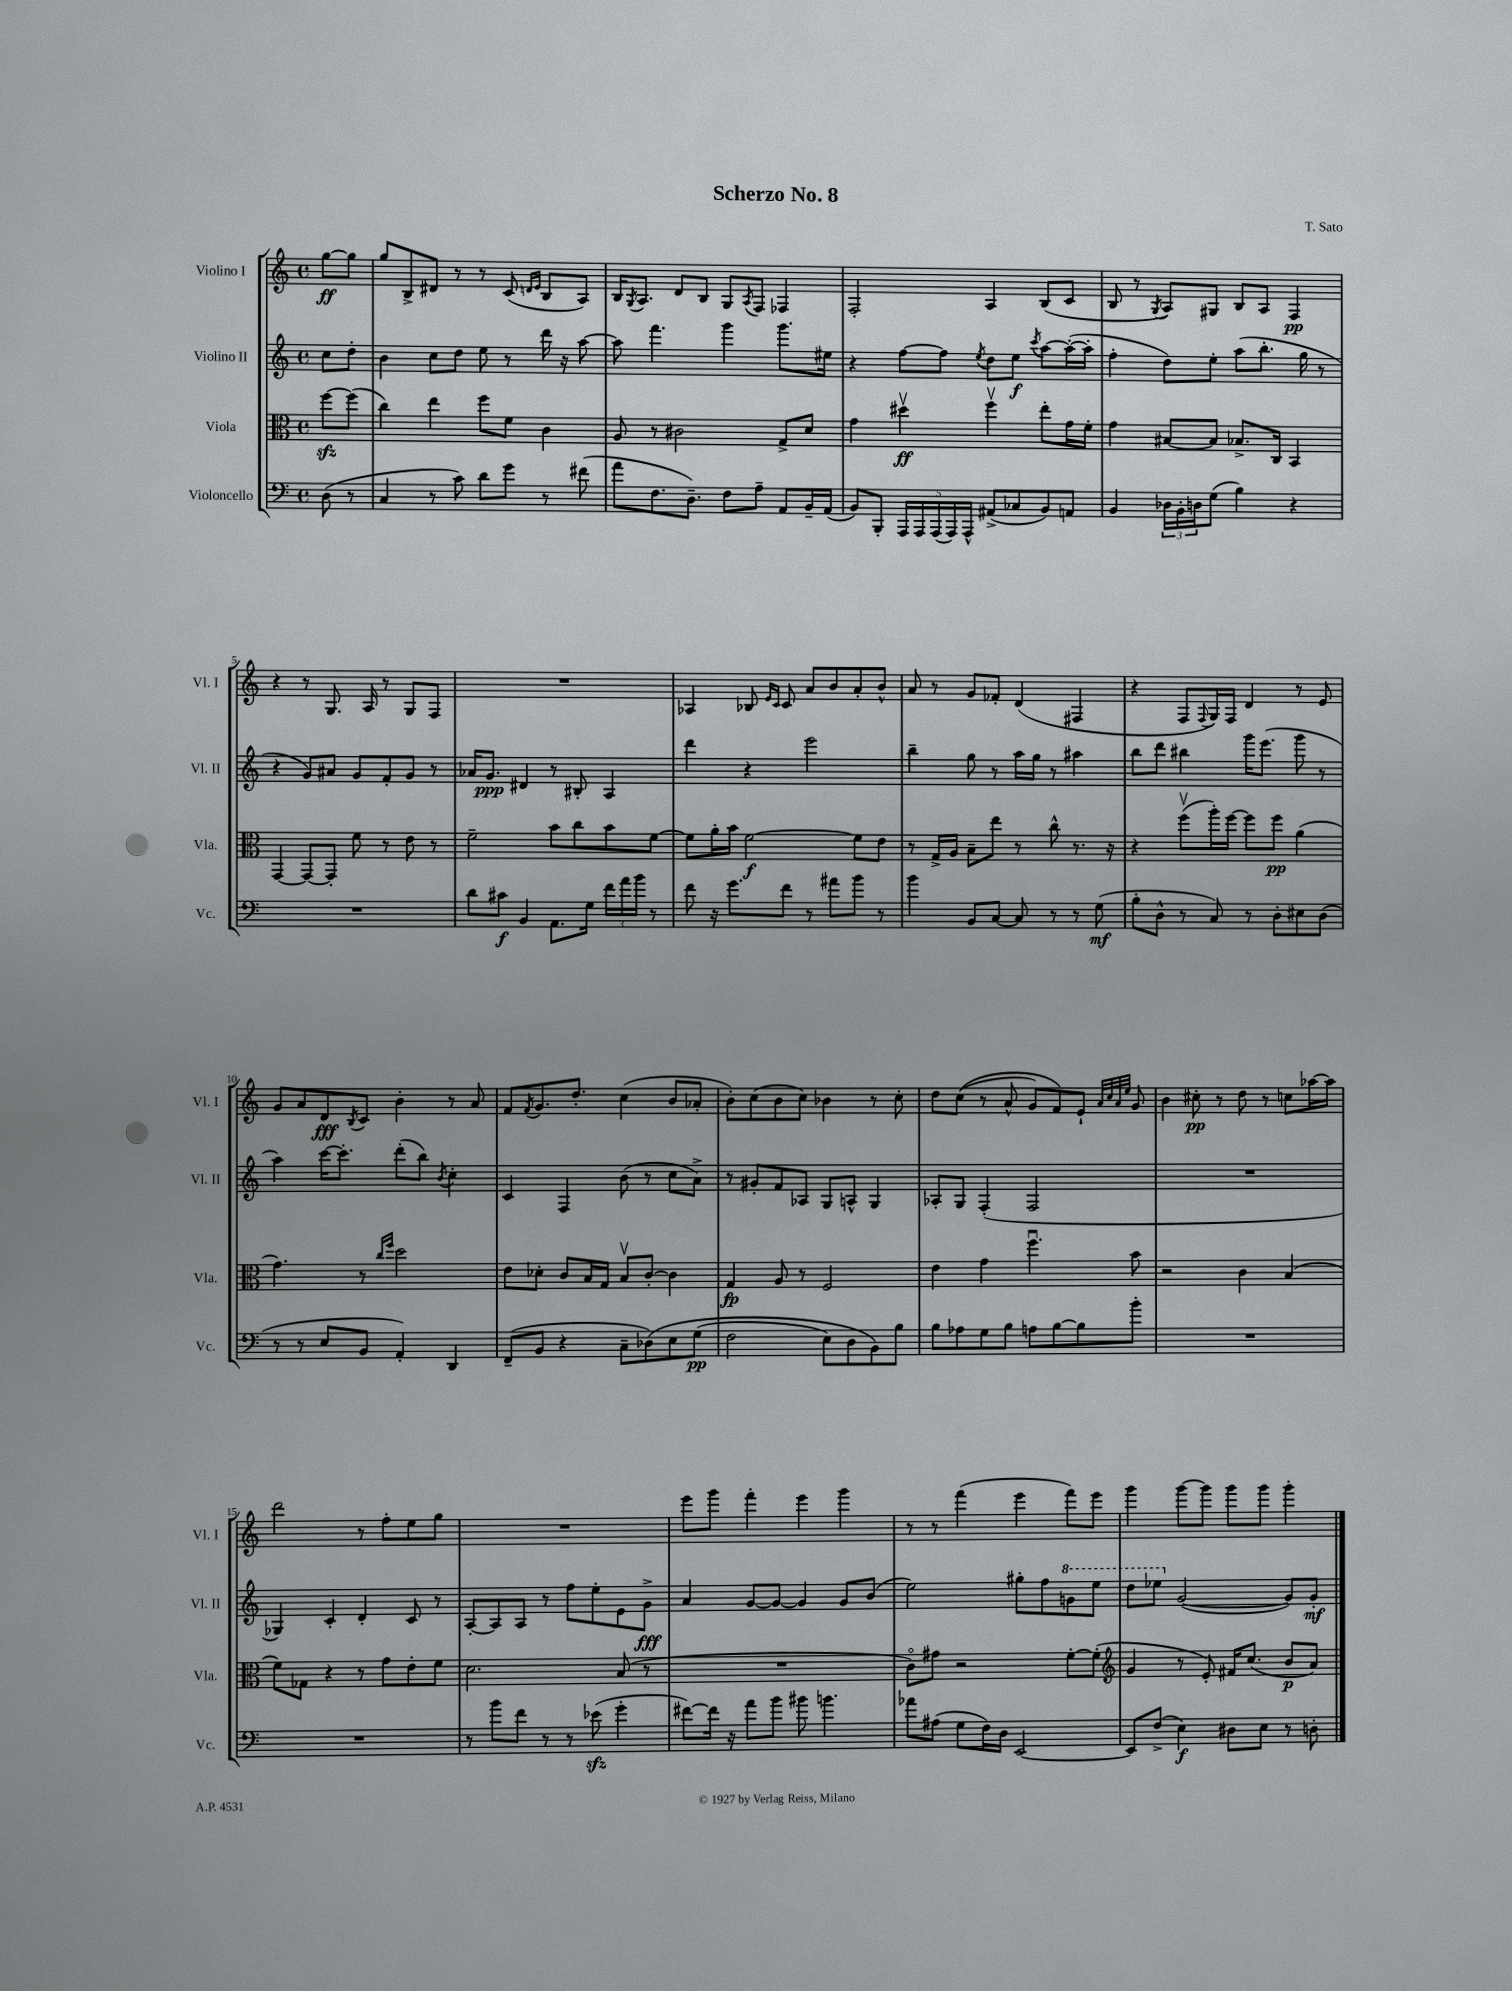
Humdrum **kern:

**kern	**dynam	**kern	**dynam	**kern	**dynam	**kern	**dynam
*part4	*part4	*part3	*part3	*part2	*part2	*part1	*part1
*staff4	*staff4	*staff3	*staff3	*staff2	*staff2	*staff1	*staff1
*I"Violoncello	*	*I"Viola	*	*I"Violino II	*	*I"Violino I	*
*I'Vc.	*	*I'Vla.	*	*I'Vl. II	*	*I'Vl. I	*
*clefF4	*	*clefC3	*	*clefG2	*	*clefG2	*
*k[]	*	*k[]	*	*k[]	*	*k[]	*
*M4/4	*	*M4/4	*	*M4/4	*	*M4/4	*
*met(c)	*	*met(c)	*	*met(c)	*	*met(c)	*
=	=	=	=	=	=	=	=
(8D\	.	[8ffzz\L	.	8cc\L	.	[8gg\L	ff
8r	.	(8ff\J]	.	8dd'\J	.	8gg\J]	.
=1	=1	=1	=1	=1	=1	=1	=1
4C/	.	4cc\)	.	4b\	.	8gg/L	.
.	.	.	.	.	.	8B^/	.
8r	.	4ee\	.	8cc\L	.	8d#X/J	.
8c\)	.	.	.	8dd\J	.	8r	.
8d\L	.	8ff\L	.	8ee\	.	8r	.
8g\J	.	8f\J	.	8r	.	(8c/	.
.	.	.	.	.	.	16qqdn/LL	.
.	.	.	.	.	.	16qqe/JJ	.
8r	.	4c\	.	16ddd\	.	8B/L	.
.	.	.	.	16r	.	.	.
(8f#X\	.	.	.	[8aa\	.	8A/J)	.
=2	=2	=2	=2	=2	=2	=2	=2
8a\L	.	8A/	.	8aa\]	.	16B/KL	.
.	.	.	.	.	.	8qG/	.
.	.	.	.	.	.	8.A/J	.
8.F\	.	8r	.	4.fff\	.	.	.
.	.	2c#X\	.	.	.	8d/L	.
8.D~\J)	.	.	.	.	.	.	.
.	.	.	.	.	.	8B/J	.
8F\L	.	.	.	4ggg\	.	8G/L	.
.	.	.	.	.	.	8qA/	.
8A~\J	.	.	.	.	.	8F/J	.
8AA/L	.	8G^/L	.	8.ggg\L	.	4F-X/	.
16BB~/L	.	8d/J	.	.	.	.	.
(16AA/JJ	.	.	.	16ee#X\Jk	.	.	.
=3	=3	=3	=3	=3	=3	=3	=3
8BB/L)	.	4g\	.	4r	.	2F'/	.
8BBB'/J	.	.	.	.	.	.	.
20AAA/LL	.	4dd#Xv\	ff	[8ff\L	.	.	.
20AAA/	.	.	.	.	.	.	.
(20AAA/	.	.	.	.	.	.	.
.	.	.	.	8ff\J]	.	.	.
20AAA/)	.	.	.	.	.	.	.
20AAA^^/JJ	.	.	.	.	.	.	.
.	.	.	.	8qee/	.	.	.
(8AA#X^/L	.	4ffv\	.	8dd\L	.	4A/	.
8C-X/	.	.	.	8ee\J	f	.	.
.	.	.	.	8qccc/	.	.	.
8BB/)	.	8ee'\L	.	[8aa\L	.	(8B/L	.
8AAn/J	.	16g\L	.	(16aa'\L_	.	8c/J	.
.	.	16f'\JJ	.	16aa'\JJ]	.	.	.
=4	=4	=4	=4	=4	=4	=4	=4
4BB/	.	4g\	.	4ff'\	.	8B/	.
.	.	.	.	.	.	8r	.
.	.	.	.	.	.	8qG/	.
24D-X\LL	.	[8B#X/L	.	8dd\L)	.	8A/L)	.
24BB'\	.	.	.	.	.	.	.
24Dn\J	.	.	.	.	.	.	.
(8G\J	.	8B#/J]	.	8ee'\J	.	8G#X/J	.
4B\)	.	8.B-X^/L	.	(8aa\L	.	8B/L	.
.	.	.	.	8.bb'\J	.	8A/J	.
.	.	16C/Jk	.	.	.	.	.
4r	.	4BB/	.	.	.	4F/	pp
.	.	.	.	16gg\	.	.	.
.	.	.	.	8r	.	.	.
!!LO:LB:g=z
=5	=5	=5	=5	=5	=5	=5	=5
1r	.	[4GG/	.	4r	.	4r	.
.	.	8GG/L_	.	8g/L)	.	8r	.
.	.	8GG'/J]	.	8a#X/J	.	8.G/	.
.	.	8f\	.	8g/L	.	.	.
.	.	.	.	.	.	16A/	.
.	.	8r	.	8f'/	.	8r	.
.	.	8e\	.	8g/J	.	8G/L	.
.	.	8r	.	8r	.	8F/J	.
=6	=6	=6	=6	=6	=6	=6	=6
8d\L	.	2f~\	.	16a-X/KL	.	1r	.
.	.	.	.	8.g/J	ppp	.	.
8c#X\J	f	.	.	.	.	.	.
4BB/	.	.	.	4d#X/	.	.	.
8.AA\L	.	8b\L	.	8r	.	.	.
.	.	8cc\	.	8B#X'/	.	.	.
16G\Jk	.	.	.	.	.	.	.
24f\LL	.	8b\	.	4A/	.	.	.
24a\	.	.	.	.	.	.	.
24b\JJ	.	.	.	.	.	.	.
8r	.	[8f\J	.	.	.	.	.
=7	=7	=7	=7	=7	=7	=7	=7
8f\	.	8f\L]	.	4ddd\	.	4A-X/	.
16r	.	16a'\L	.	.	.	.	.
8.g\L	.	16b\JJ	.	.	.	.	.
.	.	[2f\	f	4r	.	8B-X/	.
.	.	.	.	.	.	16qqe/LL	.
.	.	.	.	.	.	16qqc/JJ	.
8f\J	.	.	.	.	.	8c/	.
8r	.	.	.	2eee\	.	8a/L	.
8a#X\L	.	.	.	.	.	8b/	.
8b\J	.	8f\L]	.	.	.	8a'/	.
8r	.	8e\J	.	.	.	8b^^/J	.
=8	=8	=8	=8	=8	=8	=8	=8
4b\	.	8r	.	4bb~\	.	8a/	.
.	.	16G^/LL	.	.	.	8r	.
.	.	16A/JJ	.	.	.	.	.
8BB/L	.	8B~\L	.	8gg\	.	8g/L	.
[8C/J	.	8ee\J	.	8r	.	8f-X'/J	.
8C/]	.	8r	.	16aa\LL	.	(4d/	.
.	.	.	.	16gg\JJ	.	.	.
8r	.	8cc^^\	.	8r	.	.	.
8r	.	8.r	.	4aa#X\	.	4F#X/	.
(8G\	mf	.	.	.	.	.	.
.	.	16r	.	.	.	.	.
=9	=9	=9	=9	=9	=9	=9	=9
8B'\L	.	4r	.	8bb\L	.	4r	.
8D^^\J	.	.	.	8ddd\J	.	.	.
8r	.	(8ffv\L	.	4bb#X\	.	8F/L	.
.	.	.	.	.	.	8qqF/	.
8C/)	.	16aa'\L)	.	.	.	16G/L)	.
.	.	[16ff\JJ	.	.	.	16F/JJ	.
8r	.	8ff\L]	.	16ggg\KL	.	4d/	.
.	.	.	.	(8.eee\J	.	.	.
8D'\L	.	8ff\J	pp	.	.	.	.
8E#X\	.	(4a\	.	8ggg\	.	8r	.
(8D\J	.	.	.	8r	.	8e/	.
!!LO:LB:g=z
=10	=10	=10	=10	=10	=10	=10	=10
8r	.	4.g\)	.	4aa\)	.	8g/L	.
8r	.	.	.	.	.	8a/	.
8E/L	.	.	.	[16ccc\KL	.	8d/	fff
.	.	.	.	8.ccc'\J]	.	.	.
.	.	.	.	.	.	8qB/	.
8BB/J	.	8r	.	.	.	8c/J	.
.	.	16qqcc/LL	.	.	.	.	.
.	.	16qqff/JJ	.	.	.	.	.
4AA'/)	.	2dd\	.	(8ddd'\L	.	4b'\	.
.	.	.	.	8bb\J)	.	.	.
.	.	.	.	8qb/	.	.	.
4DD/	.	.	.	4cc'\	.	8r	.
.	.	.	.	.	.	8a/	.
=11	=11	=11	=11	=11	=11	=11	=11
(8FF~/L	.	8e\L	.	4c/	.	8f/L	.
.	.	.	.	.	.	8qf/	.
8BB/J	.	8d-X'\J	.	.	.	8.g/	.
4r	.	8c/L	.	4F/	.	.	.
.	.	.	.	.	.	8.dd'/J	.
.	.	16B/L	.	.	.	.	.
.	.	16G/JJ	.	.	.	.	.
8C~\L	.	8Bv/L	.	(8b\	.	(4cc\	.
(8D-X\)	.	[8c'/J	.	8r	.	.	.
8E\	.	4c\]	.	8cc\L	.	8b/L	.
(8G\J	pp	.	.	8a^\J)	.	8a-X'/J	.
=12	=12	=12	=12	=12	=12	=12	=12
2F\	.	4G/	fp	8r	.	8b'\L)	.
.	.	.	.	8g#X'/L	.	(8cc\	.
.	.	8A/	.	8f/	.	8b\	.
.	.	8r	.	8A-X/J	.	8cc\J)	.
8E\L)	.	2F/	.	8G/L	.	4b-X\	.
8D\	.	.	.	8An^^/J	.	.	.
8BB\)	.	.	.	4G/	.	8r	.
8B\J	.	.	.	.	.	8cc'\	.
=13	=13	=13	=13	=13	=13	=13	=13
8B\L	.	4e\	.	8A-X'/L	.	8dd\L	.
8A-X\	.	.	.	8G/J	.	((8cc\J	.
8G\	.	4g\	.	(4F'/	.	8r	.
8B\J	.	.	.	.	.	8a^^/	.
8An\L	.	4.ffu\	.	2F/	.	8g/L)	.
[8B\	.	.	.	.	.	8f/)	.
8B\]	.	.	.	.	.	8e`/J	.
.	.	.	.	.	.	32qqa/LLL	.
.	.	.	.	.	.	32qqcc/	.
.	.	.	.	.	.	32qqa/	.
.	.	.	.	.	.	32qqee/JJJ	.
8b'\J	.	8b\	.	.	.	8g/	.
=14	=14	=14	=14	=14	=14	=14	=14
1r	.	2r	.	1r	.	4b\	.
.	.	.	.	.	.	8cc#X'\	pp
.	.	.	.	.	.	8r	.
.	.	4c\	.	.	.	8dd\	.
.	.	.	.	.	.	8r	.
.	.	(4B/	.	.	.	8ccn\L	.
.	.	.	.	.	.	[16aa-X\L	.
.	.	.	.	.	.	16aa-\JJ]	.
!!LO:LB:g=z
=15	=15	=15	=15	=15	=15	=15	=15
1r	.	8f\L)	.	4G-X/)	.	2ddd\	.
.	.	8G-X\J	.	.	.	.	.
.	.	4r	.	4c'/	.	.	.
.	.	8r	.	4d'/	.	8r	.
.	.	8g\L	.	.	.	8ff'\L	.
.	.	8e'\	.	8c/	.	8ee\	.
.	.	8f\J	.	8r	.	8gg\J	.
=16	=16	=16	=16	=16	=16	=16	=16
8r	.	2.d\	.	[8A'/L	.	1r	.
8b\L	.	.	.	8A/]	.	.	.
8f\J	.	.	.	8A/J	.	.	.
8r	.	.	.	8r	.	.	.
8r	.	.	.	8ff\L	.	.	.
(8e-Xzz\	.	.	.	8ee'\	.	.	.
4g'\	.	(8B/	.	8e\	.	.	.
.	.	8r	.	8g^\J	fff	.	.
=17	=17	=17	=17	=17	=17	=17	=17
[8f#X\L)	.	1r	.	4a/	.	8eee\L	.
16f#\Jk]	.	.	.	.	.	8ggg\J	.
16r	.	.	.	.	.	.	.
8a\L	.	.	.	[8g/L	.	4fff'\	.
8b\J	.	.	.	8g/J_	.	.	.
8b#X\	.	.	.	4g/]	.	4eee\	.
4.bn\	.	.	.	.	.	.	.
.	.	.	.	8g/L	.	4ggg\	.
.	.	.	.	(8b/J	.	.	.
=18	=18	=18	=18	=18	=18	=18	=18
8a-X\L	.	8c\L)	.	2ee\)	.	8r	.
(8A#X\J	.	8g#X\J	.	.	.	8r	.
8G\L	.	2r	.	.	.	(4fff\	.
16F\L)	.	.	.	.	.	.	.
16D\JJ	.	.	.	.	.	.	.
[2EE/	.	.	.	8gg#X'\L	.	4eee\	.
.	.	.	.	8ff\	.	.	.
*	*	*	*	*8va	*	*	*
.	.	[8f'\L	.	8ggn\	.	8fff\L)	.
.	.	(8f'\J]	.	8eee\J	.	8eee\J	.
=19	=19	=19	=19	=19	=19	=19	=19
*	*	*clefG2	*	*	*	*	*
8EE/L]	.	4g/	.	8ddd\L	.	4ggg\	.
(8F^/J	.	.	.	8eee-X\J	.	.	.
*	*	*	*	*X8va	*	*	*
4E\)	f	8r	.	([2g/	.	[8ggg\L	.
.	.	8e'/)	.	.	.	8ggg\J]	.
8D#X\L	.	16f#X/KL	.	.	.	8ggg\L	.
.	.	(8.cc/J	.	.	.	.	.
8E\J	.	.	.	.	.	8ggg\J	.
8r	.	8b/L	p	8g/L])	.	4ggg'\	.
8Dn'\	.	8a/J)	.	8g'/J	mf	.	.
==	==	==	==	==	==	==	==
*-	*-	*-	*-	*-	*-	*-	*-
